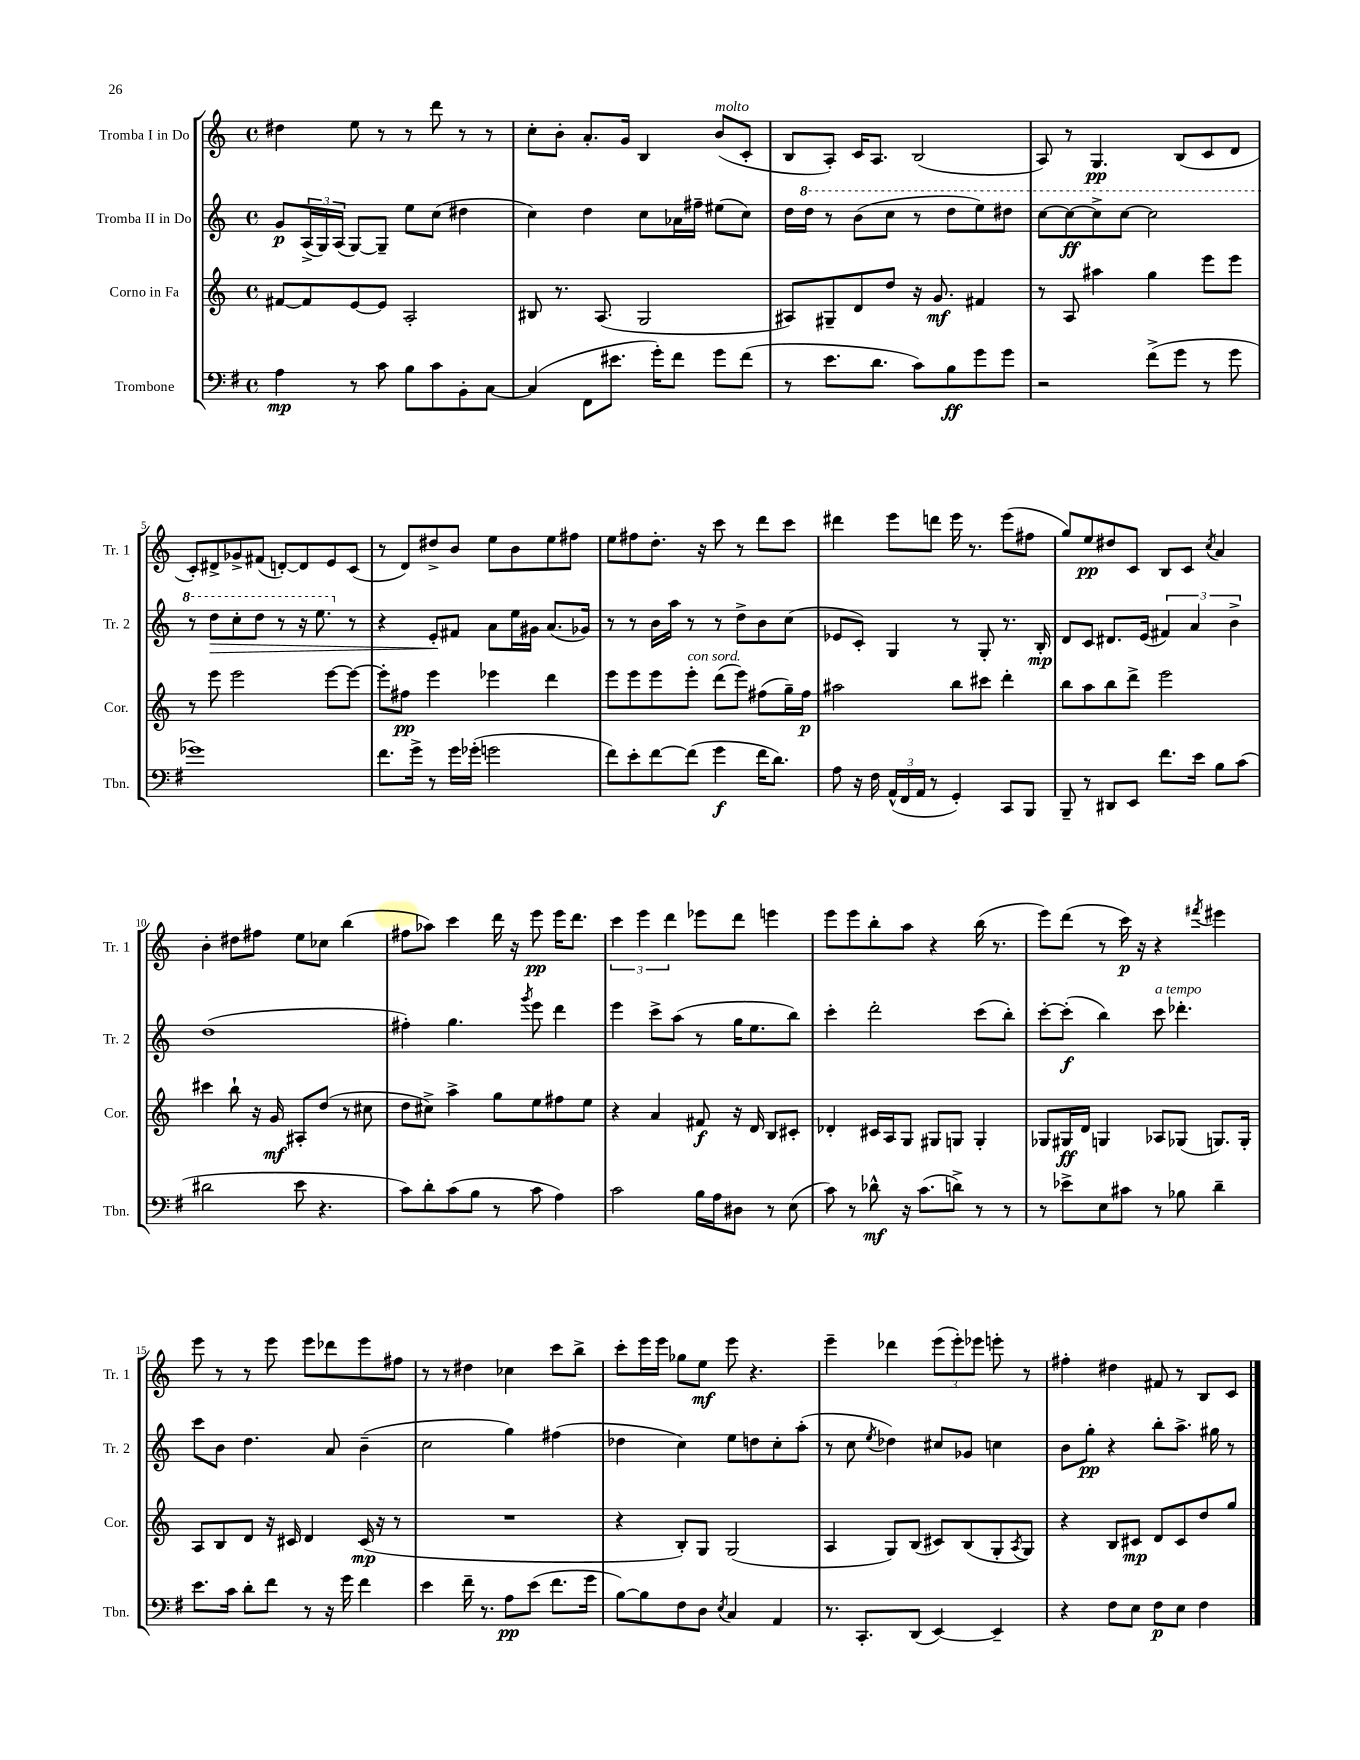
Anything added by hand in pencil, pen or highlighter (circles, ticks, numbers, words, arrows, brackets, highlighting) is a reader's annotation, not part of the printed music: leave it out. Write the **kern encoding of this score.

**kern	**dynam	**kern	**dynam	**kern	**dynam	**kern	**dynam
*part4	*part4	*part3	*part3	*part2	*part2	*part1	*part1
*staff4	*staff4	*staff3	*staff3	*staff2	*staff2	*staff1	*staff1
*I"Trombone	*	*I"Corno in Fa	*	*I"Tromba II in Do	*	*I"Tromba I in Do	*
*I'Tbn.	*	*I'Cor.	*	*I'Tr. 2	*	*I'Tr. 1	*
*clefF4	*	*clefG2	*	*clefG2	*	*clefG2	*
*k[f#]	*	*k[]	*	*k[]	*	*k[]	*
*M4/4	*	*M4/4	*	*M4/4	*	*M4/4	*
*met(c)	*	*met(c)	*	*met(c)	*	*met(c)	*
=1	=1	=1	=1	=1	=1	=1	=1
4A\	mp	[8f#X/L	.	8g/L	p	4dd#X\	.
.	.	8f#/]	.	(24A^/L	.	.	.
.	.	.	.	24G/)	.	.	.
.	.	.	.	(24A/JJ	.	.	.
8r	.	[8e/	.	[8G/L)	.	8ee\	.
8c\	.	8e/J]	.	8G~/J]	.	8r	.
8B\L	.	2A'/	.	8ee\L	.	8r	.
8c\	.	.	.	(8cc\J	.	8ddd\	.
8BB'\	.	.	.	4dd#X\	.	8r	.
[8C\J	.	.	.	.	.	8r	.
=2	=2	=2	=2	=2	=2	=2	=2
(4C/]	.	8B#X/	.	4cc\)	.	8cc'\L	.
.	.	8.r	.	.	.	8b'\J	.
8FF#\L	.	.	.	4dd\	.	8.a'/L	.
.	.	(8.A/	.	.	.	.	.
8.e#X\J	.	.	.	.	.	.	.
.	.	.	.	.	.	16g/Jk	.
.	.	2G/	.	8cc\L	.	4B/	.
16g'\KL)	.	.	.	.	.	.	.
8f#\J	.	.	.	16a-X\L	.	.	.
.	.	.	.	16ff#X~\JJ	.	.	.
!	!	!	!	!	!	!LO:TX:a:i:t=molto	!
8g\L	.	.	.	(8ee#X\L	.	(8b/L	.
(8f#\J	.	.	.	8cc\J)	.	8c'/J	.
=3	=3	=3	=3	=3	=3	=3	=3
8r	.	8A#X/L)	.	16dd\LL	.	8B/L	.
*	*	*	*	*8va	*	*	*
.	.	.	.	16ddd\JJ	.	.	.
8.e\L	.	8G#X~/	.	8r	.	8A'/J)	.
.	.	8d/	.	(8bb\L	.	16c/KL	.
8.d\J	.	.	.	.	.	8.A/J	.
.	.	8dd/J	.	8ccc\J	.	.	.
8c\L)	.	16r	.	8r	.	(2B/	.
.	.	8.g/	mf	.	.	.	.
8B\	ff	.	.	8ddd\L	.	.	.
8g\	.	4f#X/	.	8eee\)	.	.	.
8g\J	.	.	.	8ddd#X\J	.	.	.
=4	=4	=4	=4	=4	=4	=4	=4
2r	.	8r	.	[8ccc\L	.	8A/)	.
.	.	8A/	.	8ccc\_	ff	8r	.
.	.	4aa#X\	.	8ccc^\]	.	4.G/	pp
.	.	.	.	[8ccc\J	.	.	.
(8f#^\L	.	4gg\	.	2ccc\]	.	.	.
8g\J	.	.	.	.	.	(8B/L	.
8r	.	8eee\L	.	.	.	8c/	.
8g\	.	8eee\J	.	.	.	8d/J	.
!!LO:LB:g=z
=5	=5	=5	=5	=5	=5	=5	=5
1g-X)	.	8r	.	8r	.	8c'/L)	.
!	!	!	!	!	!LO:HP:b	!	!
.	.	8eee\	.	8ddd\L	>	8d#X^/	.
.	.	2eee\	.	8ccc'\	.	8g-X^/	.
.	.	.	.	8ddd\J	.	(8f#X/J	.
.	.	.	.	8r	.	[8dn'/L)	.
.	.	.	.	16r	.	8d/]	.
.	.	.	.	8.eee\	.	.	.
.	.	[8eee\L	.	.	.	8e/	.
*	*	*	*	*X8va	*	*	*
.	.	8eee\J_	.	8r	.	(8c/J	.
=6	=6	=6	=6	=6	=6	=6	=6
8.f#\L	.	8eee'\L]	.	4r	.	8r	.
.	.	8ff#X\J	pp	.	.	8d/L)	.
16g^\Jk	.	.	.	.	.	.	.
8r	.	4eee\	.	8e'/L	.	8dd#X^/	.
16g\LL	.	.	.	8f#X/J	]	8b/J	.
(16g-X'\JJ	.	.	.	.	.	.	.
2gn\	.	4eee-X\	.	8a\L	.	8ee\L	.
.	.	.	.	16ee\L	.	8b\	.
.	.	.	.	16g#X\JJ	.	.	.
.	.	4ddd\	.	(8.a/L	.	8ee\	.
.	.	.	.	.	.	8ff#X\J	.
.	.	.	.	16g-X/Jk)	.	.	.
=7	=7	=7	=7	=7	=7	=7	=7
8f#\L)	.	8eee\L	.	8r	.	8ee\L	.
8e'\	.	8eee\	.	8r	.	8ff#X\	.
[8f#\	.	8eee\	.	16b\LL	.	8.dd'\J	.
.	.	.	.	16aa\JJ	.	.	.
!	!	!LO:TX:a:i:t=con sord.	!	!	!	!	!
(8f#\J]	.	8eee'\J	.	8r	.	.	.
.	.	.	.	.	.	16r	.
4g\	f	(8ddd\L	.	8r	.	8ccc\	.
.	.	8eee\J)	.	8dd^\L	.	8r	.
16f#\KL	.	(8ff#X\L	.	8b\	.	8ddd\L	.
8.d\J)	.	.	.	.	.	.	.
.	.	16gg~\L)	.	(8cc\J	.	8ccc\J	.
.	.	16ff#\JJ	p	.	.	.	.
=8	=8	=8	=8	=8	=8	=8	=8
8A\	.	2aa#X\	.	8e-X/L	.	4ddd#X\	.
16r	.	.	.	8c'/J)	.	.	.
16F#\	.	.	.	.	.	.	.
(24AA^^/LL	.	.	.	4G/	.	8eee\L	.
24FF#/	.	.	.	.	.	.	.
24AA/JJ	.	.	.	.	.	.	.
8r	.	.	.	.	.	8dddn\J	.
4GG'/)	.	8bb\L	.	8r	.	16eee\	.
.	.	.	.	.	.	8.r	.
.	.	8ccc#X\J	.	8G'/	.	.	.
8CC/L	.	4ddd'\	.	8.r	.	(8eee\L	.
8BBB/J	.	.	.	.	.	8ff#X\J	.
.	.	.	.	16B'/	mp	.	.
=9	=9	=9	=9	=9	=9	=9	=9
8BBB~/	.	8bb\L	.	8d/L	.	8gg/L)	.
8r	.	8aa\	.	8c/J	.	8ee/	pp
8DD#X/L	.	8bb\	.	8.d#X/L	.	8dd#X/	.
8EE/J	.	8ddd^\J	.	.	.	8c/J	.
.	.	.	.	(16e/Jk	.	.	.
8.f#\L	.	2eee\	.	6f#X/)	.	8B/L	.
.	.	.	.	.	.	8c/J	.
.	.	.	.	6a/	.	.	.
16e\Jk	.	.	.	.	.	.	.
.	.	.	.	.	.	8qcc/	.
8B\L	.	.	.	.	.	4a/	.
.	.	.	.	6b^\	.	.	.
(8c\J	.	.	.	.	.	.	.
!!LO:LB:g=z
=10	=10	=10	=10	=10	=10	=10	=10
2d#X\	.	4ccc#X\	.	(1dd	.	4b'\	.
.	.	8bb`\	.	.	.	8dd#X\L	.
.	.	16r	.	.	.	8ff#X\J	.
.	.	16g/	mf	.	.	.	.
8e\	.	8A#X'/L	.	.	.	8ee\L	.
4.r	.	(8dd/J	.	.	.	8cc-X\J	.
.	.	8r	.	.	.	(4bb\	.
.	.	8cc#X\	.	.	.	.	.
=11	=11	=11	=11	=11	=11	=11	=11
8c\L)	.	8dd\L	.	4ff#X'\)	.	8ff#X\L	.
8d'\	.	8cc#X^\J)	.	.	.	8aa-X\J)	.
(8c\	.	4aa^\	.	4.gg\	.	4ccc\	.
8B\J	.	.	.	.	.	.	.
8r	.	8gg\L	.	.	.	16ddd\	.
.	.	.	.	.	.	16r	.
.	.	.	.	8qggg/	.	.	.
8c\	.	8ee\	.	8eee\	.	8eee\	pp
4A\)	.	8ff#X\	.	4ddd\	.	16eee\KL	.
.	.	.	.	.	.	8.ddd\J	.
.	.	8ee\J	.	.	.	.	.
=12	=12	=12	=12	=12	=12	=12	=12
2c\	.	4r	.	4eee\	.	6ccc\	.
.	.	.	.	.	.	6eee\	.
.	.	4a/	.	8ccc^\L	.	.	.
.	.	.	.	.	.	6ddd\	.
.	.	.	.	(8aa\J	.	.	.
16B\LL	.	8f#X/	f	8r	.	8eee-X\L	.
16A\J	.	.	.	.	.	.	.
8D#X\J	.	16r	.	16gg\KL	.	8ddd\J	.
.	.	16d/	.	8.ee\	.	.	.
8r	.	8B/L	.	.	.	4eeen\	.
(8E\	.	8c#X'/J	.	8bb\J)	.	.	.
=13	=13	=13	=13	=13	=13	=13	=13
8c\)	.	4d-X'/	.	4ccc'\	.	8eee\L	.
8r	.	.	.	.	.	8eee\	.
8d-X^^\	mf	16c#X/LL	.	2ddd'\	.	8bb'\	.
.	.	16A/J	.	.	.	.	.
16r	.	8G/J	.	.	.	8aa\J	.
(8.c\L	.	.	.	.	.	.	.
.	.	8G#X/L	.	.	.	4r	.
8dn^\J)	.	8Gn/J	.	.	.	.	.
8r	.	4G'/	.	(8ccc\L	.	(16bb\	.
.	.	.	.	.	.	8.r	.
8r	.	.	.	8bb'\J)	.	.	.
=14	=14	=14	=14	=14	=14	=14	=14
8r	.	8G-X/L	.	[8ccc'\L	.	8eee\L)	.
8e-X^\L	.	16G#X/L	ff	(8ccc'\J]	f	(8ddd\J	.
.	.	16d/JJ	.	.	.	.	.
8E\	.	4Gn/	.	4bb\)	.	8r	.
8c#X\J	.	.	.	.	.	16ccc\)	p
.	.	.	.	.	.	16r	.
!	!	!	!	!LO:TX:a:i:t=a tempo	!	!	!
8r	.	8A-X/L	.	8ccc\	.	4r	.
8B-X\	.	(8G-X/J	.	4.ddd-X'\	.	.	.
.	.	.	.	.	.	8qfff#X/	.
4d~\	.	8.Gn/L)	.	.	.	4eee#X\	.
.	.	16G'/Jk	.	.	.	.	.
!!LO:LB:g=z
=15	=15	=15	=15	=15	=15	=15	=15
8.e\L	.	8A/L	.	8ccc\L	.	8eee\	.
.	.	8B/	.	8b\J	.	8r	.
16c\Jk	.	.	.	.	.	.	.
8d'\L	.	8d/J	.	4.dd\	.	8r	.
8f#\J	.	16r	.	.	.	8eee\	.
.	.	16c#X/	.	.	.	.	.
8r	.	4d/	.	.	.	8eee\L	.
16r	.	.	.	8a/	.	8ddd-X\	.
16g\	.	.	.	.	.	.	.
4f#\	.	(16c#/	mp	(4b~\	.	8eee\	.
.	.	16r	.	.	.	.	.
.	.	8r	.	.	.	8ff#X\J	.
=16	=16	=16	=16	=16	=16	=16	=16
4e\	.	1r	.	2cc\	.	8r	.
.	.	.	.	.	.	8r	.
16f#~\	.	.	.	.	.	4dd#X\	.
8.r	.	.	.	.	.	.	.
8A\L	pp	.	.	4gg\)	.	4cc-X\	.
(8e\J	.	.	.	.	.	.	.
8.f#\L	.	.	.	(4ff#X\	.	8ccc\L	.
.	.	.	.	.	.	8bb^\J	.
16g\Jk	.	.	.	.	.	.	.
=17	=17	=17	=17	=17	=17	=17	=17
[8B\L)	.	4r	.	4dd-X\	.	8ccc'\L	.
8B\]	.	.	.	.	.	16eee\L	.
.	.	.	.	.	.	16eee\JJ	.
8F#\	.	8B'/L)	.	4cc\)	.	8gg-X\L	.
8D\J	.	8G/J	.	.	.	8ee\J	mf
8qE/	.	.	.	.	.	.	.
4C/	.	(2G/	.	8ee\L	.	8eee\	.
.	.	.	.	8ddn\	.	4.r	.
4AA/	.	.	.	8cc'\	.	.	.
.	.	.	.	(8aa'\J	.	.	.
=18	=18	=18	=18	=18	=18	=18	=18
8.r	.	4A/	.	8r	.	4eee~\	.
.	.	.	.	8cc\	.	.	.
8.CC'/L	.	.	.	.	.	.	.
.	.	.	.	8qee/	.	.	.
.	.	8G/L)	.	4dd-X\)	.	4ddd-X\	.
(8DD/J	.	(8B/J	.	.	.	.	.
[4EE/)	.	8c#X/L)	.	8cc#X/L	.	(12eee\L	.
.	.	.	.	.	.	12eee'\)	.
.	.	(8B/	.	8g-X/J	.	.	.
.	.	.	.	.	.	12eee-X\J	.
4EE~/]	.	8G'/	.	4ccn\	.	8eeen'\	.
.	.	8qA/	.	.	.	.	.
.	.	8G/J)	.	.	.	8r	.
=19	=19	=19	=19	=19	=19	=19	=19
4r	.	4r	.	8b\L	.	4ff#X'\	.
.	.	.	.	8gg'\J	pp	.	.
8F#\L	.	8B/L	.	4r	.	4dd#X\	.
8E\J	.	8c#X/J	mp	.	.	.	.
8F#\L	p	8d/L	.	8bb'\L	.	8f#X/	.
8E\J	.	8c#/	.	8.aa^\J	.	8r	.
4F#\	.	8dd/	.	.	.	8B/L	.
.	.	.	.	16gg#X\	.	.	.
.	.	8gg/J	.	8r	.	8c/J	.
==	==	==	==	==	==	==	==
*-	*-	*-	*-	*-	*-	*-	*-
